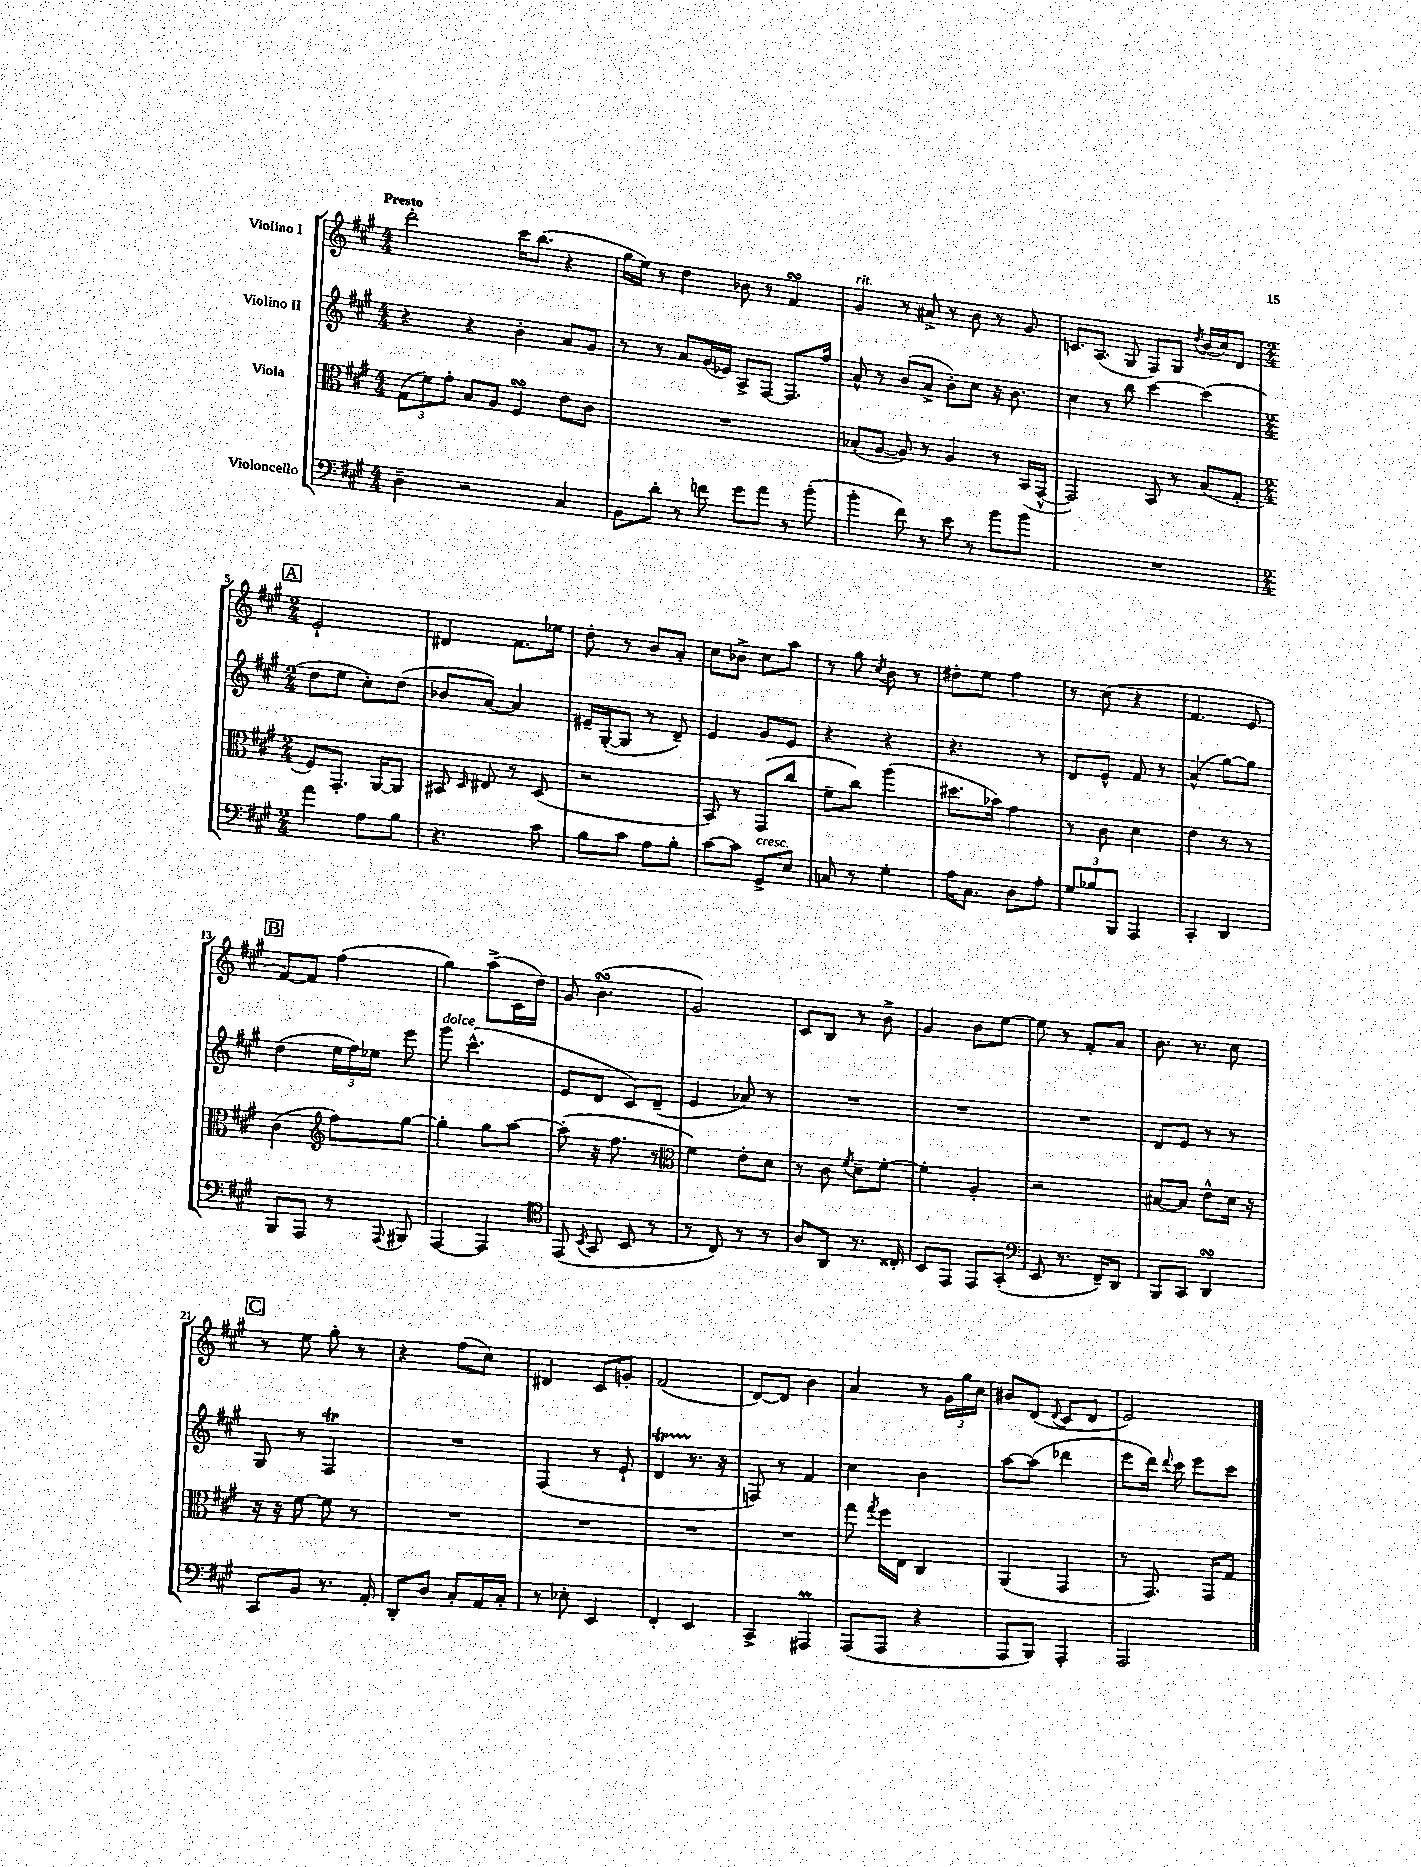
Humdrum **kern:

**kern	**kern	**kern	**kern
*staff4	*staff3	*staff2	*staff1
*clefF4	*clefC3	*clefG2	*clefG2
*k[f#c#g#]	*k[f#c#g#]	*k[f#c#g#]	*k[f#c#g#]
*M4/4	*M4/4	*M4/4	*M4/4
4D~	(12G#	4r	2ddd'
.	12f#)	.	.
.	12g#'	.	.
2r	8B	4r	.
.	8A	.	.
.	4F#	4b'	16ccc#
.	.	.	(8.bb
4C#	8e	8a	4r
.	8c#	8g#	.
=	=	=	=
8BB	1r	8r	16gg#
.	.	.	16ee)
8d'	.	8r	8r
8r	.	8a	4dd
8f	.	(16g#	.
.	.	16e-)	.
8g#	.	8A^	8b-
8a	.	[8F#	8r
8r	.	8.F#]	4f#
(8b'	.	.	.
.	.	16ff#	.
=	=	=	=
4b'	(8B-'	8a^^	4g#
.	[8A	8r	.
8f#)	8A])	(8b	8r
8r	8r	8a^	8a#^
8e	4A	8b')	8r
8r	.	8cc#	8b
8b	8r	16r	8r
.	.	8.b	.
8b	(16BB	.	8g#
.	[16GG#^^	.	.
=	=	=	=
1r	2GG#])	4cc#	8.c
.	.	.	(8.A
.	.	8r	.
.	.	8bb	8G#
.	8BB	[4ccc#	8F#)
.	8r	.	8G#
.	.	.	8qdd
.	(8B	(4ccc#]	(16b
.	.	.	16cc#)
.	8G#'	.	8d
=	=	=	=
*M2/4	*M2/4	*M2/4	*M2/4
4a	8F#)	8dd	2e`
.	8.GG#'	8ee	.
8A	.	8cc#')	.
.	[16AA	.	.
8B	8AA]	(8dd	.
=	=	=	=
4.r	8BB#	8b-	4d#
.	16qqD	.	.
.	8E#	[8a)	.
.	8r	4a]	8.f#
8c#	(8D	.	.
.	.	.	16ee-
=	=	=	=
8B	2r	16e#~	8dd'
.	.	([16G#'	.
8c#	.	8G#]	8r
8A	.	8r	8b
8B'	.	8d~)	8a'
=	=	=	=
[8c#	8BB)	4e	8cc#
8c#]	8r	.	8b-^
8GG#^	(8GG#	8g#	8cc#
8E	8cc#	8e	8aa
=	=	=	=
8C	8f#~	4r	8r
8r	8cc#)	.	8gg#
.	.	.	8qcc#
4G#'	(4aa	4r	8b
.	.	.	8r
=	=	=	=
16A	8.dd#	4.r	8dd#'
8.C#	.	.	.
.	.	.	8ee
.	16b-)	.	.
8D	4g#	.	4ff#
8A'	.	8r	.
=	=	=	=
12G#	8r	8d	8r
12B-	.	.	.
.	8c#	8e^^	(8cc#
12BBB	.	.	.
4AAA	4d	8f#	4r
.	.	8r	.
=	=	=	=
4CC#'	4e	(4a^^	4.f#
4DD	8r	[8gg#)	.
.	8r	8gg#]	8e
=	=	=	=
8BBB	(4c#	(4dd	[8f#)
8AAA	.	.	8f#]
*	*clefG2	*	*
8r	8ff#)	24ee	(4ff#
.	.	24ff#)	.
.	.	24ee-	.
8qqAAA	.	.	.
8BBB#	[8gg#	8eee	.
=	=	=	=
[4AAA	4gg#']	8ggg#	4gg#)
.	.	(4.ccc#^^	.
4AAA]	8gg#	.	(8aa^
.	[8aa	.	16c#
.	.	.	16dd)
=	=	=	=
*clefC4	*	*	*
(8EE	(8aa']	8e	8g#
8qBB	.	.	.
8GG#	16r	8d	(4.b
.	8.ff#	.	.
8BB	.	8c#)	.
8r	8r	(8d~	.
=	=	=	=
*	*clefC3	*	*
8r	4f#)	4e	2g#)
8C#)	.	.	.
8r	8e'	8a-)	.
8r	8d	8r	.
=	=	=	=
8A	8r	2r	8c#
8AA	8c#	.	8B
.	8qf#	.	.
8.r	8d~	.	8r
.	[8f#'	.	8b^
16C##'	.	.	.
=	=	=	=
8BB	4f#']	2r	4g#
8EE	.	.	.
8EE	4A'	.	8b
(8GG#'	.	.	[8ee
=	=	=	=
*clefF4	*	*	*
8EE	2r	2r	8ee]
8.r	.	.	8r
.	.	.	8f#'
16FF#~)	.	.	.
8DD	.	.	8a
=	=	=	=
8BBB	[8B#	8d	8.b
8CC#	8B#]	8e	.
.	.	.	8.r
4DD	8e^^	8r	.
.	16d	8r	8cc#
.	16r	.	.
=	=	=	=
8CC#	16r	8G#	8r
.	16r	.	.
8BB	[8f#	8r	8ee
8.r	8f#]	4F#	8gg#'
.	8r	.	8r
16AA'	.	.	.
=	=	=	=
8DD'	2r	2r	4r
8D	.	.	.
8C#'	.	.	(8ff#
16AA	.	.	8cc#)
16C#'	.	.	.
=	=	=	=
8r	2r	(4F#	4d#
8E-'	.	.	.
4EE	.	8r	8c#
.	.	8e`	8g'
=	=	=	=
4FF#'	2r	4d	(2f#
4EE	.	8.r	.
.	.	16r	.
=	=	=	=
4CC#^	2r	8F)	[8d)
.	.	8r	8d]
4AAA#	.	4f#	4b
=	=	=	=
(8AAA	8gg#	4cc#	4a
.	8qgg#	.	.
8AAA	16ff#	.	.
.	16E	.	.
4r	4C#	4b	8r
.	.	.	24g#
.	.	.	24gg#
.	.	.	24cc#
=	=	=	=
8AAA	(4AA	[8aa	8b#
8BBB)	.	(8aa]	(8d
.	.	.	8qqd
4AAA'	4GG#	4ddd-	8c#
.	.	.	8d
=	=	=	=
2AAA	8r	8eee	2e)
.	8.GG#)	16ddd)	.
.	.	8qqddd	.
.	.	16ccc#	.
.	.	8eee	.
.	16GG#	.	.
.	8G#	8ccc#	.
==	==	==	==
*-	*-	*-	*-
